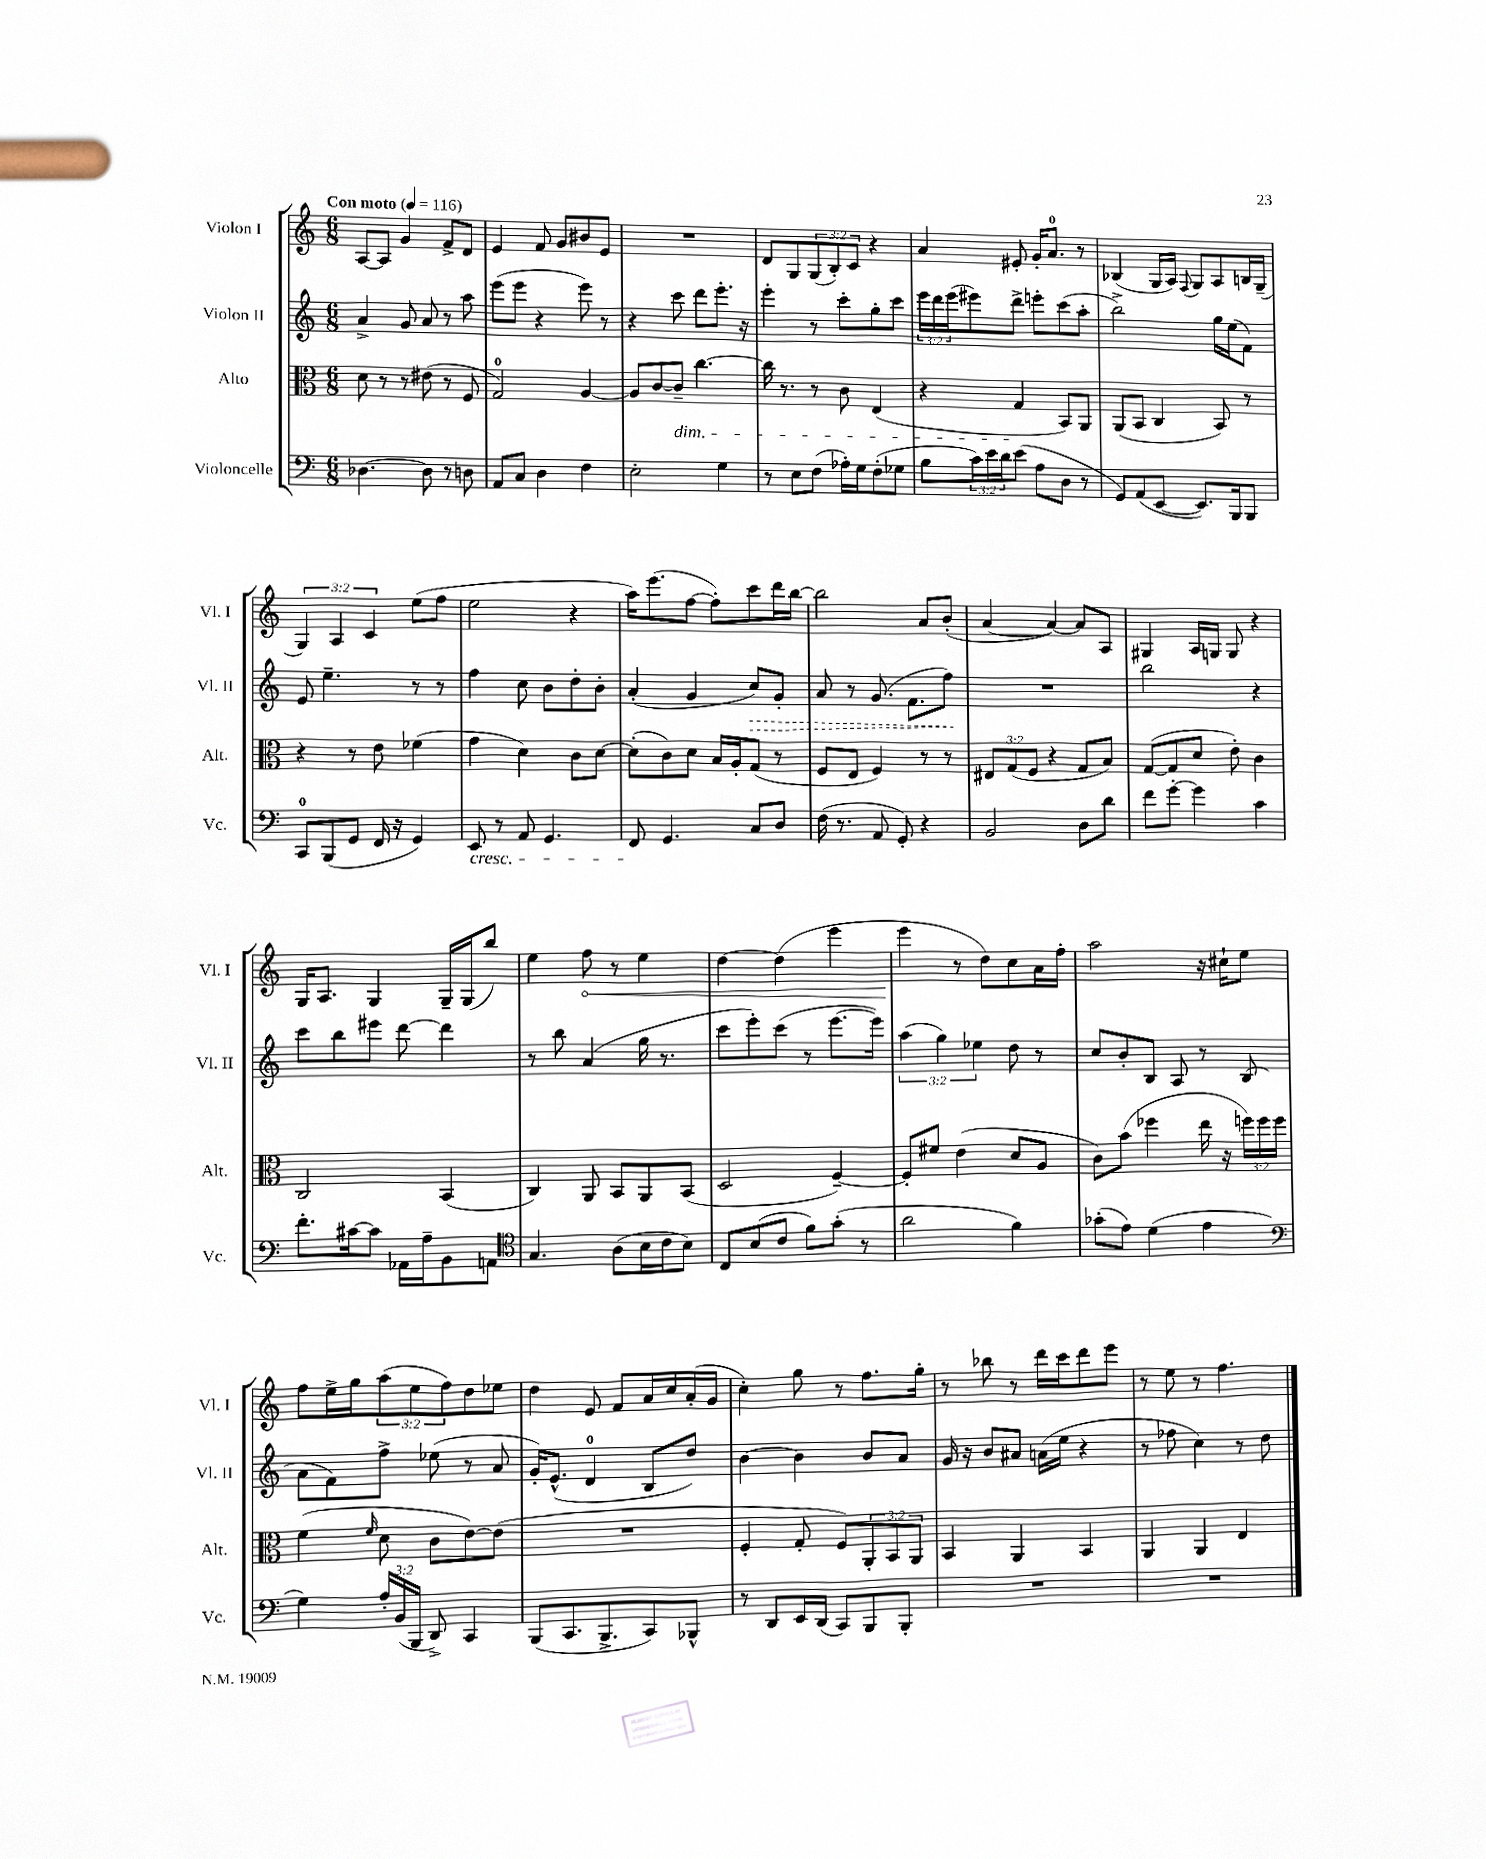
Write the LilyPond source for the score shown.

<<
\new StaffGroup <<
\new Staff = "s0" \with { instrumentName = "Violon I" shortInstrumentName = "Vl. I" } {
    \clef treble \key c \major \numericTimeSignature \time 6/8 \override Staff.TupletNumber.text = #tuplet-number::calc-fraction-text \tempo "Con moto" 4 = 116
    a8~ a8 g'4 f'8-> d'8 |
    e'4 f'8 g'8 bis'8 e'8 |
    R2. |
    d'8 g8 \tuplet 3/2 { g8( b8-.) c'8 } r4 |
    a'4 eis'8-. g'16-. a'8.-0 r8 |
    bes4( g16 a16) \appoggiatura { f8 } g8 a8 b16 g16--( |
    \tuplet 3/2 { g4) a4 c'4 } e''8( f''8 |
    e''2 r4 |
    a''16) e'''8.( f''8~ f''8-.) c'''8 d'''16 b''16~ |
    b''2 a'8 b'8-.( |
    a'4~ a'4~) a'8 a8 |
    gis4 a16 g16 g8 r4 |
    g16 a8. g4 g16-- g16( b''8) |
    e''4 \once \override Hairpin.circled-tip = ##t f''8\< r8 e''4 |
    d''4~ d''4( e'''4 |
    e'''4\! r8 d''8) c''8 a'16 f''16-. |
    a''2 r16 cis''16-! e''8 |
    f''8 e''16-> g''16 \tuplet 3/2 { a''8( e''8 f''8) } d''8 ees''8 |
    d''4 e'8 f'8 a'16 c''16 a'16-.( g'16 |
    c''4-.) g''8 r8 f''8. g''16-. |
    r8 bes''8 r8 d'''16 c'''16 d'''8 e'''8 |
    r8 e''8 r8 f''4. \bar "|." |
}
\new Staff = "s1" \with { instrumentName = "Violon II" shortInstrumentName = "Vl. II" } {
    \clef treble \key c \major \numericTimeSignature \time 6/8 \override Staff.TupletNumber.text = #tuplet-number::calc-fraction-text
    a'4-> g'8 a'8 r8 a''8 |
    e'''8( e'''8 r4 e'''8) r8 |
    r4 c'''8 d'''8 e'''8.-. r16 |
    e'''4-. r8 c'''8-. g''8-. c'''8 |
    \tuplet 3/2 { e'''16 d'''16 e'''16( } eis'''8) d'''8-> e'''8-. c'''8( a''8-. |
    b''2->) g''16 e''16( f'8) |
    e'8 e''4.-- r8 r8 |
    f''4 c''8 b'8 d''8-. b'8-. |
    a'4-.( g'4 \once \override Hairpin.style = #'dashed-line c''8\>) g'8-. |
    a'8 r8 g'8.( f'8. f''8\!) |
    R2. |
    b''2 r4 |
    c'''8 b''8 eis'''8 d'''8~ d'''4 |
    r8 b''8 a'4( g''16 r8. |
    c'''8 e'''8-.) c'''8( r8 e'''8.~ e'''16) |
    \tuplet 3/2 { a''4( g''4) ees''4 } d''8 r8 |
    c''8 b'8-. b8 a8 r8 b8( |
    a'8 f'8) f''8-> ees''8( r8 a'8 |
    g'16-.) e'8.-^( d'4-0 b8 d''8) |
    b'4~ b'4 b'8 a'8 |
    g'16 r16 b'8 ais'8 a'16( e''16 r4 |
    r8 fes''8 c''4) r8 d''8 \bar "|." |
}
\new Staff = "s2" \with { instrumentName = "Alto" shortInstrumentName = "Alt." } {
    \clef alto \key c \major \numericTimeSignature \time 6/8 \override Staff.TupletNumber.text = #tuplet-number::calc-fraction-text
    d'8 r8 r8 eis'8( r8 f8 |
    g2-0) a4~ |
    a8 c'8~ c'8--\dim c''4.~ |
    c''16 r8. r8 c'8 e4( |
    r4 g4\! b,8) a,8 |
    a,8( b,8 c4 b,8) r8 |
    r4 r8 e'8 fes'4( |
    g'4 d'4) c'8 d'8~ |
    d'8-.( c'8) d'8 b16 a16-. g8( r8 |
    f8 e8 f4) r8 r8 |
    \tuplet 3/2 { eis8 g8( f8 } r4 g8 b8) |
    g8~( g8 d'8 e'8-.) c'4 |
    c2 b,4( |
    c4) a,8 b,8 a,8 b,8( |
    d2 f4~--) |
    f8-. fis'8 e'4( d'8 a8 |
    c'8) b'8( fes''4 e''16 r16 \tuplet 3/2 { f''16) f''16 f''16 } |
    f'4( \grace { f'16 } d'8 c'8 e'8~) e'8( |
    R2. |
    f4-. g8-. f8) \tuplet 3/2 { a,8-. b,8 a,8 } |
    b,4 a,4 b,4 |
    a,4 a,4 e4 \bar "|." |
}
\new Staff = "s3" \with { instrumentName = "Violoncelle" shortInstrumentName = "Vc." } {
    \clef bass \key c \major \numericTimeSignature \time 6/8 \override Staff.TupletNumber.text = #tuplet-number::calc-fraction-text
    des4.~ des8 r8 d8 |
    a,8 c8 d4 f4 |
    e2-. g4 |
    r8 e8 f8( aes16-.) g16 f8-.( ges8 |
    b8 \tuplet 3/2 { c'16) e'16 d'16 } e'8( a8 d8 r8 |
    g,8) a,8( e,8~ e,8.) b,,16 b,,8 |
    c,8-0 b,,8( g,8 f,16 r16 g,4) |
    e,8\cresc r8 a,8 g,4. |
    f,8\! g,4. c8 d8 |
    f16( r8. a,8 g,8-.) r4 |
    b,2 d8 d'8 |
    f'8 g'8~-. g'4 c'4 |
    f'8.-. cis'16~ cis'8 aes,16 a16-- b,8 a,8 |
    \clef tenor g4. a8( b16 c'16 b8) |
    c8 b8( c'8 f'8) g'8-.( r8 |
    a'2 f'4) |
    ges'8-.( e'8) d'4( e'4 |
    \clef bass g4) \tuplet 3/2 { a16-. b,16( b,,16 } d,8->) c,4 |
    b,,8( c,8. b,,8.-> c,8) bes,,8-^ |
    r8 d,8 e,16 d,16( c,8) b,,8 b,,8-. |
    R2. |
    R2. \bar "|." |
}
>>
>>
\layout { \context { \Score \remove "Bar_number_engraver" } }
